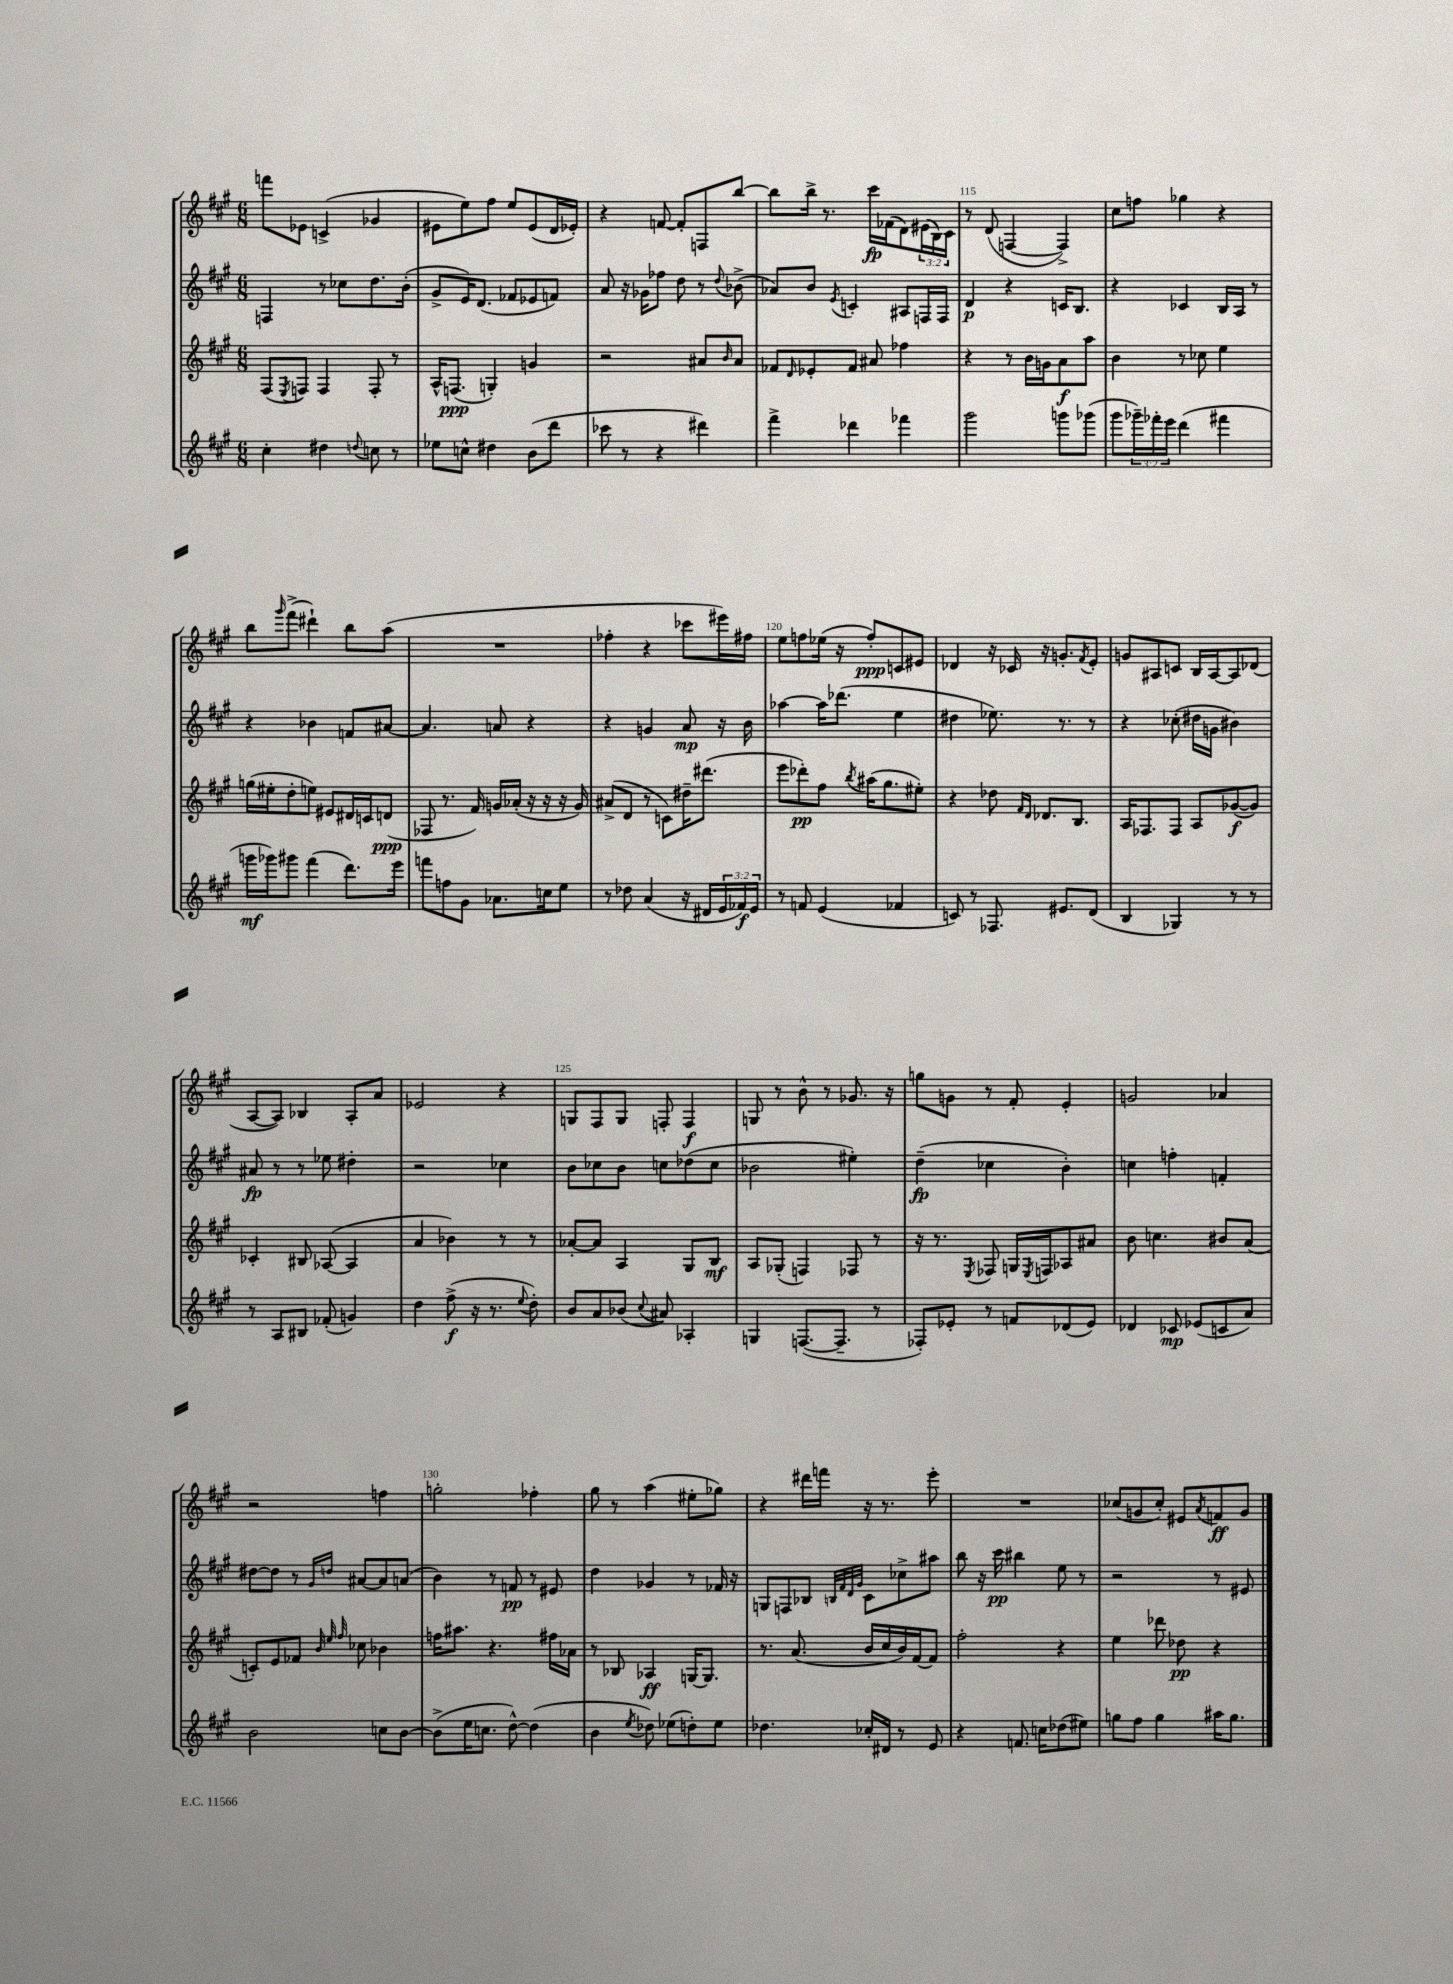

**kern	**kern	**kern	**kern
*staff4	*staff3	*staff2	*staff1
*clefG2	*clefG2	*clefG2	*clefG2
*k[f#c#g#]	*k[f#c#g#]	*k[f#c#g#]	*k[f#c#g#]
*M6/8	*M6/8	*M6/8	*M6/8
4cc#'\	(8F#/L	4F/	8fff\L
.	8qE/	.	.
.	8F/J)	.	8e-\J
4dd#\	4F/	8r	(4c^/
.	.	8cc-\L	.
8qqdd/	.	.	.
8cc\	8F'/	8.dd\	4g-/
8r	8r	.	.
.	.	(16b'\Jk	.
=	=	=	=
8ee-\L	16A^^/LK	8g#^/L	8e#\L
.	(8.F/J	.	.
8cc^^\J	.	16e/K)	8ee\)
.	.	(8.d/J	.
4dd#\	4G'/)	.	8ff#\J
.	.	8f-/L	8ee/L
(8b\L	4g/	8e-/	(8e#/
8ddd\J	.	8f/J)	16d/L
.	.	.	16e-'/JJ)
=	=	=	=
8ccc-\	2r	8a/	4r
8r	.	16r	.
.	.	16g-\LK	.
4r	.	8ff-\J	[8f/
.	.	8dd\	8f'/]L
4ddd#\)	8a#/L	8r	8F/
.	16qqb/	8qqdd/	.
.	8a#/J	(8b-^\	[8bb/J
=	=	=	=
4fff#^\	8f-/L	8a-/L)	8bb\]L
.	16qqd/	.	.
.	8e-'/	8b/J	16bb^\Jk
.	.	.	8.r
.	.	8qe/	.
4ddd-\	8f-/J	4c'/	.
.	8a#/	.	16ccc#\LL
.	.	.	(16f-\J
4fff-\	4ff-\	8A#/L	8d\)
.	.	16F/L	(24e#\L
.	.	.	24B\)
.	.	16F/JJ	.
.	.	.	24c#\JJ
=	=	=	=
2ggg#\	4r	4d/	8r
.	.	.	(8d/
.	8r	4r	[4F/
.	16b\LL	.	.
.	16g\J	.	.
8ggg\L	8a\	16c/LK	4F^/])
.	.	8.B/J	.
(8ggg-\J	8aa\J	.	.
=	=	=	=
8ggg#\L	4b\	4r	8cc#\L
24ggg-~\L)	.	.	8ff\J
24fff-'\	.	.	.
24eee\JJ	.	.	.
(4ddd\	8r	4c-/	4gg-\
.	8cc-\	.	.
4fff#\	4ee\	16B/LL	4r
.	.	16A/JJ	.
.	.	8r	.
=	=	=	=
16ggg\LL	(16gg\LL	4r	8bb\L
16ggg-\J)	16ee#'\J	.	.
.	.	.	16qqggg#/
8ggg#\J	8dd'\	.	(8fff#^\J
(4fff#\	8ee\J)	4b-\	4ddd#`\)
.	8e#/L	.	.
8.ddd\L)	16d#/L	8f/L	8bb\L
.	16c/J	.	.
.	(8d/J	[8a#/J	(8aa\J
16eee\Jk	.	.	.
=	=	=	=
8fff\L	8F-/	4.a#/]	2.r
8ff\	8.r	.	.
8g#\J	.	.	.
.	16f#/)	.	.
8.a-\L	16g/LL	8a/	.
.	(16a-'/JJ	.	.
.	16r	4r	.
16cc\k	16r	.	.
8ee\J	16r	.	.
.	16g/)	.	.
=	=	=	=
8r	(8a#^/L	4r	4ff-'\
8dd-\	8d/J	.	.
(4a/	8r	4g/	4r
.	8c\L)	.	.
16r	16dd#~\K	8a/	8ccc-\L
16d#/LL	(8.ddd#\J	.	.
24e/	.	16r	16eee#\L)
24f-/)	.	.	.
.	.	16b\	16ff#\JJ
24e/JJ	.	.	.
=	=	=	=
8r	8eee\L	[4aa-\	8ee\L
8f/	8ddd-'\)	.	8ff\
(4e/	8ff#\J	16aa-\]LK	(16ee-\Jk
.	.	(8.ddd-\J	16r
.	8qbb/	.	.
.	(16aa#\LK	.	8ff'/L)
.	8.gg#\	.	.
4f-/	.	4ee\	8c/
.	8ee#'\J)	.	8e#/J
=	=	=	=
8c/)	4r	4dd#\	4d-/
8r	.	.	.
8.F-/	8dd-\	8.ee-\)	16r
.	.	.	16c-/
.	16qqf#/LL	.	.
.	16qqd/JJ	.	.
.	8.d-/L	.	16r
8.e#/L	.	8.r	8.g'/L
.	8.B/J	.	.
.	.	.	8qf#/
(8d/J	.	8r	8e'/J
=	=	=	=
4B/	16A/LK	4r	8g/L
.	8.F-/	.	.
.	.	.	8A#/
4G-/)	8F-/J	(8cc-'\	8c/J
.	8A/L	16dd#\LL	16B/LL
.	.	16g\JJ	[16A#/J
8r	([8g-/	4b#\)	8A#/]
8r	8g-/]J)	.	(8d-/J
=	=	=	=
8r	4c-'/	8a#/	[8A/L
8A/L	.	8r	8A/]J)
8B#/J	8B#/	8r	4B-/
(8f-'/	([8A-/	8ee-\	.
4g/)	4A-/]	4dd#'\	8A'/L
.	.	.	8a/J
=	=	=	=
4dd\	4a/	2r	2e-/
(8ff#^\	4b-\)	.	.
16r	.	.	.
8.r	.	.	.
.	8r	4cc-\	4r
8qqee/	.	.	.
8dd'\)	8r	.	.
=	=	=	=
8b/L	[8a-'/L	8b\L	8G/L
8a/	8a-/]J	8cc-\	8F#/
(8b-/J	4A/	8b\J	8G/J
8qqcc#/	.	.	.
8a#/)	.	8cc\L	8F'/
4A-'/	8G#/L	(8dd-\	4F/
.	8B/J	8cc\J	.
=	=	=	=
4G/	8A/L	2b-\	8G/
.	(8G-'/J	.	8r
([8.F/L	4F/)	.	8b^^\
.	.	.	8r
8.F~/]J	.	.	.
.	8F-/	4ee#'\)	8.g-/
8r	8r	.	.
.	.	.	16r
=	=	=	=
8F-'/L)	16r	(4dd~\	8gg\L
.	8.r	.	.
8e-'/J	.	.	8g\J
.	8qE/	.	.
8r	8F-/	4cc-\	8r
8f/L	16G/LL	.	8f#'/
.	8qE/	.	.
.	16F/J	.	.
(8d-/	8A-/	4b'\)	4e'/
8e-/J)	8a#/J	.	.
=	=	=	=
4d-/	8b\	4cc\	2g/
.	4.cc\	.	.
8c-/	.	4ff'\	.
(8e-/L	.	.	.
8c/	8b#/L	4f'/	4a-/
8a/J)	(8a/J	.	.
=	=	=	=
2b\	8c'/L)	[8dd#\L	2r
.	8e/	8dd#\]J	.
.	8f-/J	8r	.
.	32qqb/	.	.
.	32qqee/	16qqg#/LL	.
.	32qqff#/	16qqdd/JJ	.
.	8cc-\	[8a#/L	.
8cc\L	4b-\	8a#/]	4ff\
[8b\J	.	(8a/J	.
=	=	=	=
(8b^\]L	16ff\LK	4b\)	2gg'\
.	8.aa#\J	.	.
16ee\K	.	.	.
8.cc\J	.	.	.
.	4.r	8r	.
[8dd^^\)	.	8f/	.
(4dd\]	.	8r	4ff-'\
.	16ff#\LL	8e#/	.
.	16a-\JJ	.	.
=	=	=	=
4b\	8r	4dd\	8gg#\
.	8B-/	.	8r
8qee/	.	.	.
8dd-\)	4A-/	4g-/	(4aa\
(8ee-\L	.	.	.
8dd'\)	[16G/LK	8r	8ee#'\L
.	8.G/]J	.	.
8ee-\J	.	16f-/	8gg-\J)
.	.	16r	.
=	=	=	=
4.dd-\	8.r	8G/L	4r
.	.	8F/	.
.	(8.a/	.	.
.	.	8B-/J	16ddd#\LL
.	.	.	16fff\JJ
.	.	32qqB/LLL	.
.	.	32qqf#/	.
.	.	32qqd/	.
.	.	32qqg#/JJJ	.
16cc-'/LL	16b/LL	8c#\L	16r
16d#/JJ	16cc#/	.	8.r
8r	16b/)	8cc-^\	.
.	[16f#/J	.	.
8e/	8f#/]J	8aa#\J	8eee'\
=	=	=	=
4r	2ff#'\	8bb\	2.r
.	.	16r	.
.	.	16ccc#\	.
8.f/	.	4bb#\	.
16cc\LK	.	.	.
(8dd-\	4r	8ee\	.
8ee#\J)	.	8r	.
=	=	=	=
8gg\L	4ee\	2r	(8cc-/L
8ff#\J	.	.	8g/
4gg\	8ddd-\	.	8cc-'/J)
.	8dd-\	.	8e#/L
.	.	.	8qa/
16aa#\LK	4r	8r	8f/
8.gg\J	.	.	.
.	.	8e#/	8g/J
==	==	==	==
*-	*-	*-	*-
